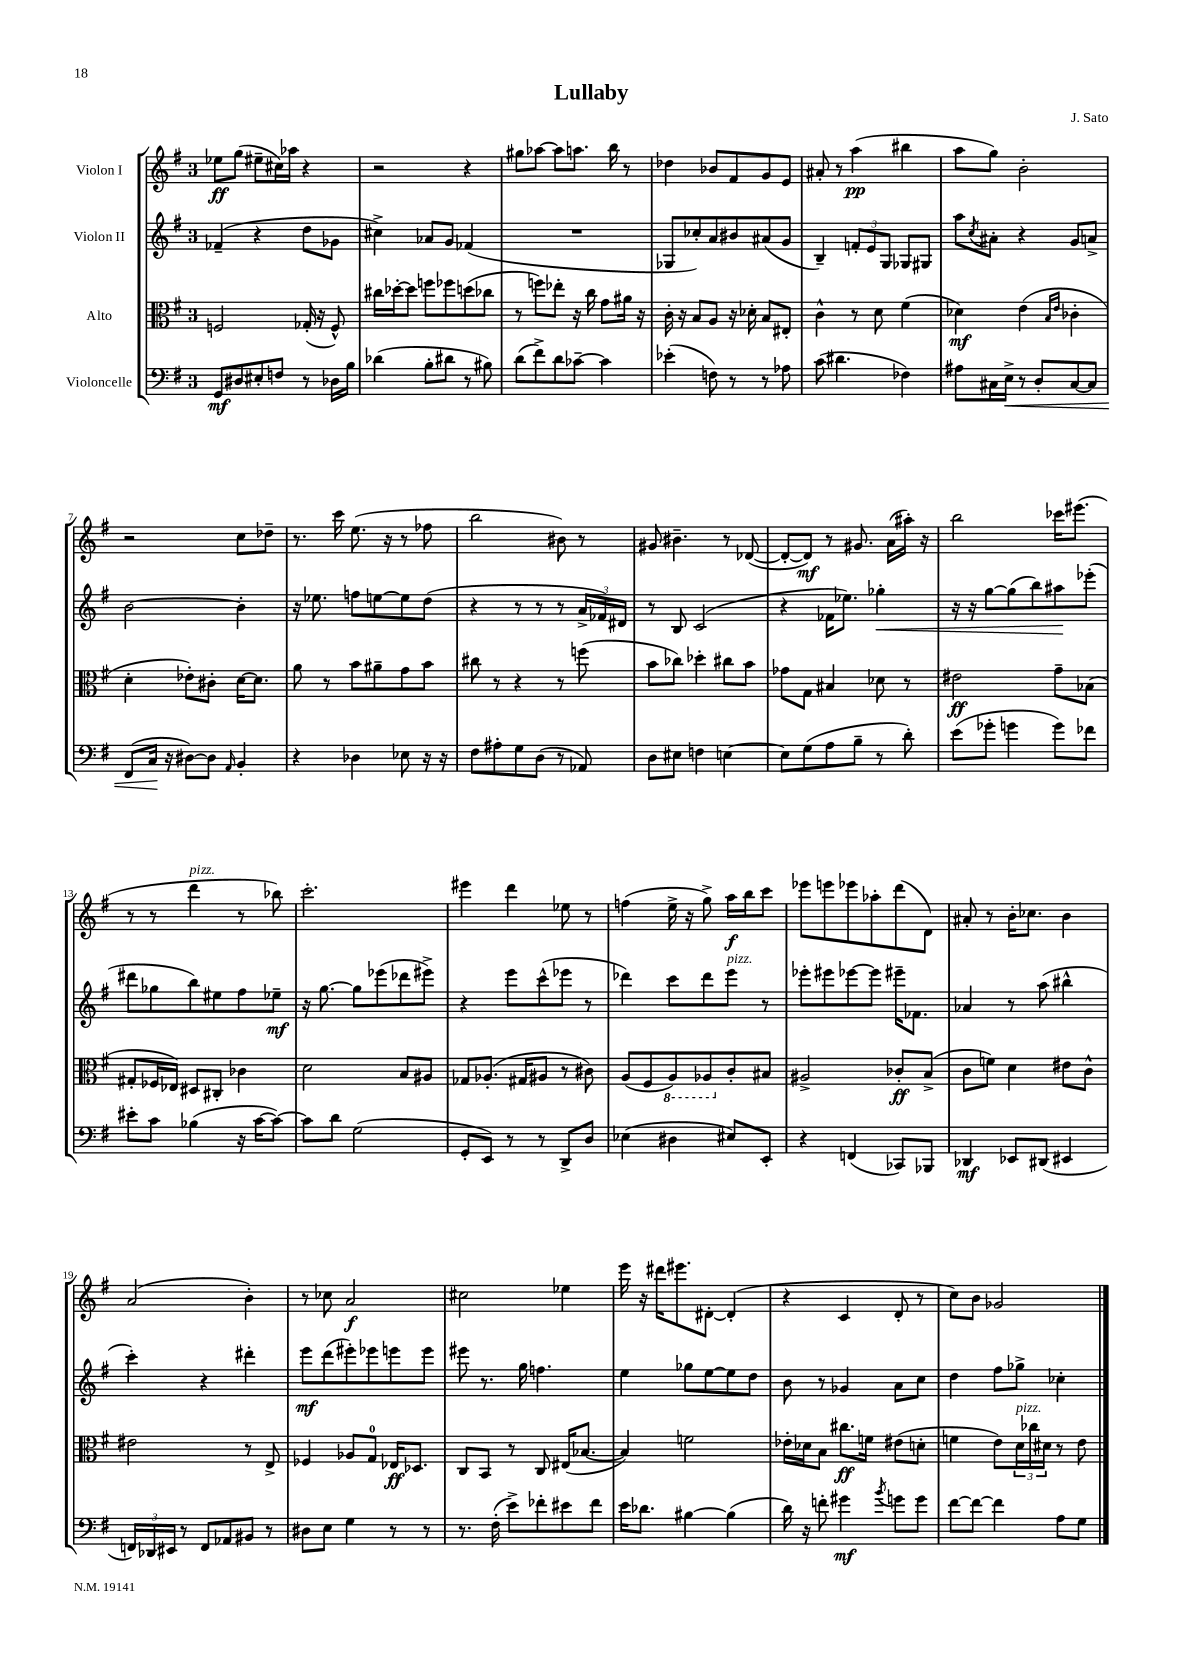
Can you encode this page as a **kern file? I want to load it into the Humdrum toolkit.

**kern	**kern	**kern	**kern
*staff4	*staff3	*staff2	*staff1
*clefF4	*clefC3	*clefG2	*clefG2
*k[f#]	*k[f#]	*k[f#]	*k[f#]
*M3/4	*M3/4	*M3/4	*M3/4
8GG	2F	(4f-~	8ee-
8D#	.	.	(8gg
8E#'	.	4r	8ee#~
8F	.	.	16cc#)
.	.	.	16aa-
8r	(16G-'	8dd	4r
.	16r	.	.
16D-	8F^^)	8g-	.
16B	.	.	.
=	=	=	=
(4d-	16cc#	4cc#^)	2r
.	[16dd-'	.	.
.	8dd-]	.	.
8B'	8ff	8a-	.
8d#	8ff-	8g	.
8r	(8dd	(4f-	4r
8B#)	8cc-	.	.
=	=	=	=
(8d	8r	2.r	8gg#
8f#^)	8ff)	.	[8aa-
8d	8ee-'	.	8aa-]
[8c-~	16r	.	8.aa
.	16cc	.	.
4c-]	8g	.	.
.	.	.	16bb
.	16a#	.	8r
.	16r	.	.
=	=	=	=
(4e-'	16c'	8G-	4dd-
.	16r	.	.
.	8B	8cc-')	.
8F)	8A	8a	8b-
8r	16r	8b#	8f#
.	16d-'	.	.
8r	8B	(8a#	8g
8A-	8E#'	8g	8e
=	=	=	=
(8c	4c^^	4B~)	8a#'
4.d#	.	.	8r
.	8r	12f'	(4aa
.	.	12e	.
.	8d	.	.
.	.	12G	.
4F-)	(4f#	8G-	4bb#
.	.	8G#	.
=	=	=	=
8A#	4d-)	8aa	8aa
.	.	8qcc	.
16C#	.	8a#'	8gg)
16E^	.	.	.
8r	(4e	4r	2b'
8D'	.	.	.
.	16qqB	.	.
.	16qqe	.	.
[8C#	4c-'	8g	.
8C#]	.	8a^	.
=	=	=	=
(8FF#	4d'	[2b	2r
16C	.	.	.
16r	.	.	.
[8D#)	8e-')	.	.
8D#]	8c#'	.	.
16qqAA	.	.	.
4BB'	[16d	4b']	8cc
.	8.d]	.	.
.	.	.	8dd-~
=	=	=	=
4r	8a	16r	8.r
.	.	8.ee-	.
.	8r	.	.
.	.	.	16ccc
4D-	8b	8ff	(8.ee
.	8a#~	[8ee	.
.	.	.	16r
8E-	8g	8ee]	8r
16r	8b	(8dd	8ff-
16r	.	.	.
=	=	=	=
8F#	8cc#	4r	2bb
8A#'	8r	.	.
8G	4r	8r	.
(8D	.	8r	.
8r	8r	8r	8b#)
8AA-)	(8ff	24a^	8r
.	.	24f-)	.
.	.	24d#	.
=	=	=	=
8D	8b	8r	8g#
8E#	8cc-)	8B	4.b#~
4F	4dd-'	(2c	.
[4E	8cc#	.	8r
.	8b	.	([8d-
=	=	=	=
8E]	8g-	4r	8d-'_
(8G	8G	.	8d-])
8A	4B#	16f-	8r
.	.	8.ee-)	.
8B~	.	.	8.g#
8r	8d-	4gg-'	.
.	.	.	(16a
8d')	8r	.	16aa#')
.	.	.	16r
=	=	=	=
(8e	2e#	16r	2bb
.	.	16r	.
8g-'	.	[8gg	.
4g	.	(8gg]	.
.	.	8bb)	.
8g)	8g~	8aa#	16ccc-
.	.	.	(8.eee#
8f-	(8B-	(8eee-'	.
=	=	=	=
8e#'	8G#'	8ddd#	8r
8c	16F-	8gg-	8r
.	16E-)	.	.
(4B-	8D#	8bb)	4ddd
.	8C#'	8ee#	.
16r	4c-	8ff#	8r
[16c	.	.	.
8c_)	.	8ee-~	8bb-)
=	=	=	=
8c]	2d	16r	2.ccc'
.	.	[8.gg	.
8d	.	.	.
(2G	.	8gg]	.
.	.	(8eee-	.
.	8B	8ddd-	.
.	8A#	8eee#^)	.
=	=	=	=
8GG'	8G-	4r	4eee#
8EE)	(8.A-'	.	.
8r	.	8eee	4ddd
.	16G#	.	.
8r	8A#	(8ccc^^	.
8DD^	8r	8eee-	8ee-
8D	8c#)	8r	8r
=	=	=	=
(4E-	(8A	4ddd-)	(4ff
.	8F#	.	.
4D#	8AA)	8ccc	16ee^
.	.	.	16r
.	8AA-	8ddd-	8gg^)
8E#)	8c'	8eee	16aa
.	.	.	16bb
8EE'	8B#	8r	8ccc
=	=	=	=
4r	2A#^	8eee-'	8eee-
.	.	8eee#	8eee
(4FF	.	[8eee-	8eee-
.	.	8eee-]	8aa-'
8CC-)	8c-'	16eee#~	(8ddd
.	.	8.f-	.
8BBB-	(8B^	.	8d)
=	=	=	=
4DD-	8c	4a-	8a#'
.	8f)	.	8r
8EE-	4d	8r	16b'
.	.	.	8.cc-
(8DD#	.	(8aa	.
4EE#	8e#	4bb#^^	4b
.	8c^^	.	.
=	=	=	=
24FF)	2e#	4ccc')	(2a
24DD-	.	.	.
24EE#	.	.	.
8r	.	.	.
8FF	.	4r	.
8AA-	.	.	.
8BB#	8r	4ddd#'	4b')
8r	8E^	.	.
=	=	=	=
8D#	4F-	8eee	8r
8E	.	(8ddd	8cc-
4G	8A-	8eee#')	2a
.	8G	8eee-	.
8r	16E-	8eee	.
.	8.D-	.	.
8r	.	8eee	.
=	=	=	=
8.r	8C	8eee#	2cc#
.	8BB	8.r	.
(16F#'	.	.	.
8e^)	8r	.	.
.	.	16gg	.
8f-'	8C	4.ff	.
8e#	(16E#	.	4ee-
.	[8.B-	.	.
8f-	.	.	.
=	=	=	=
16e	4B-])	4ee	16eee
8.d-	.	.	16r
.	.	.	16ddd#
.	.	.	8.eee#
[4B#	2f	8gg-	.
.	.	[8ee	[8d#'
(4B#]	.	8ee]	(4d#']
.	.	8dd	.
=	=	=	=
16d)	16e-'	8b	4r
16r	16d-	.	.
8f'	8B	8r	.
4g#	8.cc#	4g-	4c
.	16f	.	.
8qb	.	.	.
8g	(8e#	8a	8d'
8g	8d'	8cc	8r
=	=	=	=
[8f#	4f	4dd	8cc)
8f#_	.	.	8b
4f#]	8e)	8ff#	2g-
.	24d	8gg-^	.
.	24cc-	.	.
.	24d#	.	.
8A	8r	4cc-'	.
8G	8e	.	.
==	==	==	==
*-	*-	*-	*-
